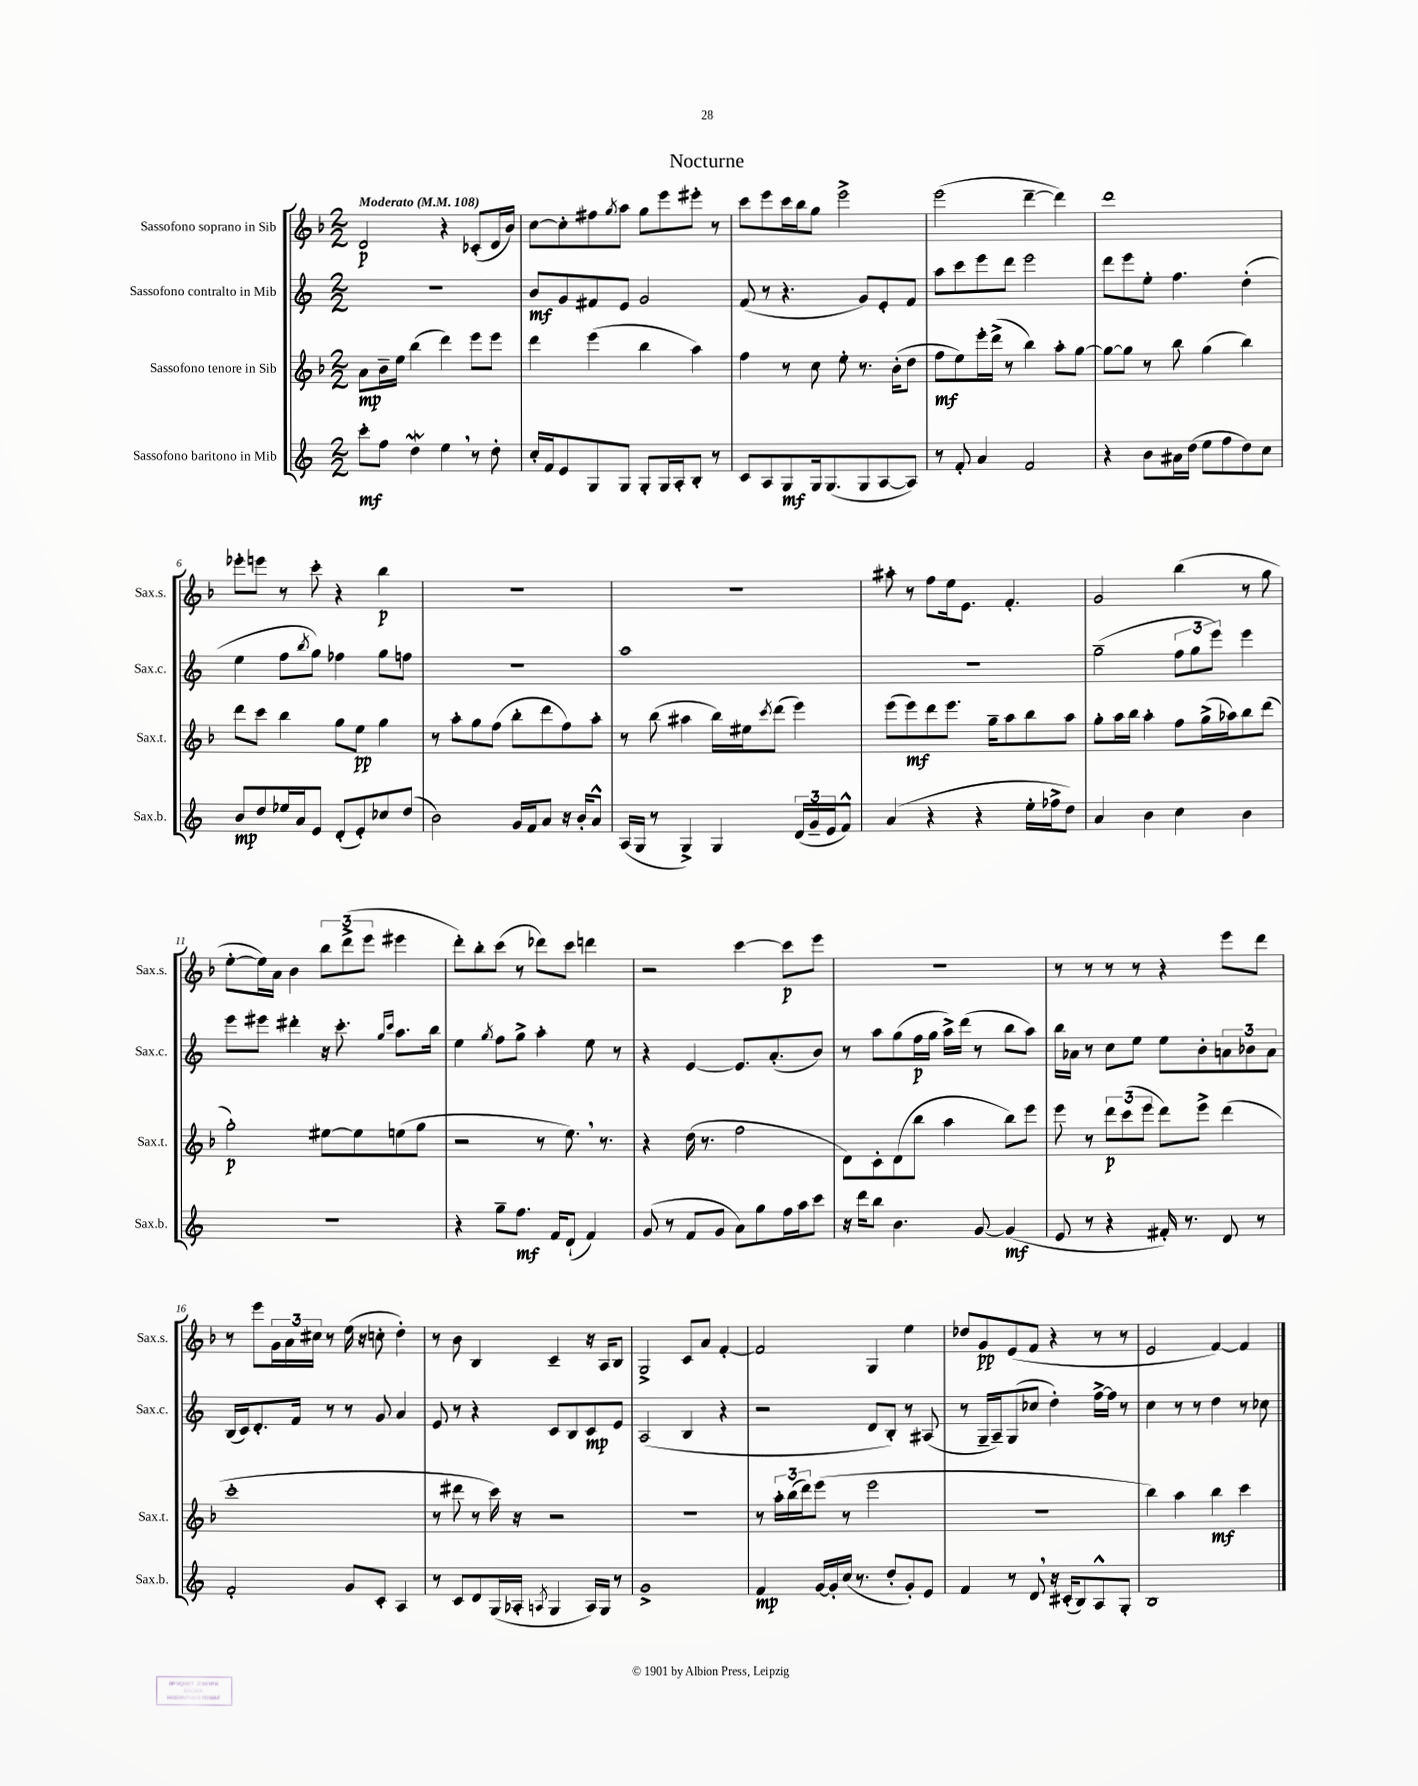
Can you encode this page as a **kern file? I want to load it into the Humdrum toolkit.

**kern	**kern	**kern	**kern
*staff4	*staff3	*staff2	*staff1
*clefG2	*clefG2	*clefG2	*clefG2
*k[]	*k[b-]	*k[]	*k[b-]
*M2/2	*M2/2	*M2/2	*M2/2
*MM108	*MM108	*MM108	*MM108
8ccc'	8a	1r	2d
8ff	16b-~	.	.
.	16ee	.	.
4dd	(4bb-	.	.
4ee	4ddd)	.	4r
8r	8eee	.	(8c-'
8dd'	8eee	.	16d
.	.	.	16b-)
=	=	=	=
16cc'	4ddd	8b	[8cc
16f	.	.	.
8e	.	8g	8cc']
8G	(4eee	8f#	8ff#
.	.	.	8qgg
8G	.	8e	8aa
8G'	4bb-	2g	8gg
16G	.	.	8eee
16A'	.	.	.
8B'	4aa)	.	8eee#'
8r	.	.	8r
=	=	=	=
8c	4ff	(8f	8ccc
8A	.	8r	8eee
8G	8r	4.r	16ccc
.	.	.	16bb-
16G	8cc	.	8gg
(8.G	.	.	.
.	8ee'	.	2eee^
8G	8.r	8g)	.
[8A	.	8e'	.
.	(16b-'	.	.
8A])	8dd	8f	.
=	=	=	=
8r	8ff	8aa	(2eee
8f'	8ee)	8ccc	.
4a	16eee'	8eee	.
.	(16ddd^	.	.
.	8r	8ddd	.
2f	4bb-)	2eee	[4ddd~
.	8aa'	.	4ddd])
.	[8gg	.	.
=	=	=	=
4r	8gg_	8ddd	1ddd
.	8gg]	8eee	.
8b	8r	8ee'	.
16a#	8bb-	4.ff	.
(16dd	.	.	.
8ee	(4gg	.	.
8ff	.	.	.
8dd)	4bb-)	(4dd'	.
8cc	.	.	.
=	=	=	=
8b	8ddd	4ee	8eee-'
8dd	8ccc	.	8eee
16ee-	4bb-	8ff	8r
16a	.	.	.
.	.	8qbb	.
8e	.	8gg)	8ccc'
(8d'	8gg	4ff-	4r
8e')	8ee	.	.
8cc-	4gg	8gg	4bb-
(8dd	.	8ff	.
=	=	=	=
2b)	8r	1r	1r
.	8aa'	.	.
.	8gg	.	.
.	(8ff	.	.
16g	8bb-'	.	.
16f	.	.	.
8a	8ddd	.	.
16r	8ff)	.	.
16b'	.	.	.
8a^^	8aa'	.	.
=	=	=	=
(16A	8r	1aa	1r
16G	.	.	.
8r	(8bb-	.	.
4G^)	4aa#	.	.
4G	16bb-)	.	.
.	16ee#	.	.
.	8qccc	.	.
.	(8ddd	.	.
(24d	4eee)	.	.
24g~	.	.	.
24e	.	.	.
8f^^)	.	.	.
=	=	=	=
(4a	(8eee	1r	8aa#'
.	8eee)	.	8r
4r	8ddd	.	8ff
.	8.eee	.	16ee
.	.	.	8.e
4r	.	.	.
.	16gg~	.	.
.	8aa	.	4.f'
16ee'	8bb-	.	.
16ff-^	.	.	.
8dd)	8aa	.	.
=	=	=	=
4a	8gg'	(2gg~	2g
.	16aa	.	.
.	16bb-	.	.
4b	4aa'	.	.
4cc	8ff	12ff	(4bb-
.	.	12gg	.
.	(16gg^	.	.
.	.	12eee)	.
.	16aa-)	.	.
4b	8bb-	4eee	8r
.	(8ddd	.	8gg
=	=	=	=
1r	2gg')	8eee	[8ee'
.	.	8eee#	16ee])
.	.	.	16a
.	.	4ddd#'	4b-
.	[8ee#	16r	12bb-
.	.	8.ccc'	.
.	.	.	(12ddd^
.	8ee#]	.	.
.	.	.	12eee
.	.	16qqgg	.
.	.	16qqccc	.
.	(8ee	8.aa	4eee#
.	8gg	.	.
.	.	16bb	.
=	=	=	=
4r	2r	4ee	8ddd')
.	.	.	8bb-'
.	.	8qgg	.
8gg~	.	8ff	(8ccc
8.ff	.	8gg^	8r
.	8r	4aa'	8ddd-)
16f	.	.	.
(8d`	8.ee)	.	8ccc
4f)	.	8ee	4ddd
.	8.r	.	.
.	.	8r	.
=	=	=	=
(8g	4r	4r	2r
8r	.	.	.
8f	(16dd	[4e	.
.	8.r	.	.
8g	.	.	.
8a)	2ff	8.e]	[4ccc
8gg	.	.	.
.	.	(8.a'	.
16ff	.	.	8ccc]
16aa	.	.	.
8ccc	.	8b)	8eee
=	=	=	=
16r	8d)	8r	1r
16ddd	.	.	.
8bb	8c'	8aa	.
4.b	(8d	(8gg	.
.	8bb-	16ff	.
.	.	16gg	.
.	4aa	16aa^)	.
.	.	(16ddd	.
[8g	.	8r	.
(4g]	8bb-)	8bb	.
.	8eee	8aa)	.
=	=	=	=
8e	8eee	16bb	8r
.	.	16a-	.
8r	8r	8r	8r
4r	12ddd	8cc	8r
.	(12ccc	.	.
.	.	8ee	8r
.	12eee	.	.
16f#')	8ddd)	8ee	4r
8.r	.	.	.
.	8eee^	8b'	.
8d	(4ddd	12a	8eee
.	.	12b-	.
8r	.	.	8ddd
.	.	12a	.
=	=	=	=
2f'	1ccc'	(16B	8r
.	.	16c)	.
.	.	8.d'	8eee
.	.	.	24g
.	.	.	24a
.	.	16f	.
.	.	.	24cc#
.	.	8r	8r
8g	.	8r	(16ee
.	.	.	16r
8c'	.	8g	8cc'
4A	.	4a	4dd')
=	=	=	=
8r	8r	8e	8r
8c	8ddd#	8r	8b-
8d	8r	4r	4B-
(16G	16ccc)	.	.
16A-'	16r	.	.
8qA	.	.	.
4G	2r	8c	4c~
.	.	8B	.
16A)	.	8c	16r
16G	.	.	16A
8r	.	8e	8B-
=	=	=	=
1g^	1r	(2A	2G^
.	.	4B	8c
.	.	.	8a
.	.	4r	[4f'
=	=	=	=
4f	8r	2r	2f]
.	24aa'	.	.
.	(24bb-	.	.
.	24ddd)	.	.
[16g	(8eee	.	.
16g']	.	.	.
(16cc	8r	.	.
8.r	.	.	.
.	2eee	8d	4G
8dd'	.	8B')	.
8g')	.	8r	4ee
8e	.	(8A#	.
=	=	=	=
4f	1r	8r	8dd-
.	.	16G~	8g
.	.	16A~)	.
8r	.	(8G	(8e
8d	.	8cc-	8f
16r	.	4dd')	4r
(16c#'	.	.	.
8B)	.	.	.
8A^^	.	[16ff^	8r
.	.	16ff]	.
8G'	.	8r	8r
=	=	=	=
1B	4bb-)	4cc	2e
.	4aa	8r	.
.	.	8r	.
.	4bb-	4dd	[4f)
.	4ccc	8r	4f]
.	.	8cc-	.
==	==	==	==
*-	*-	*-	*-
